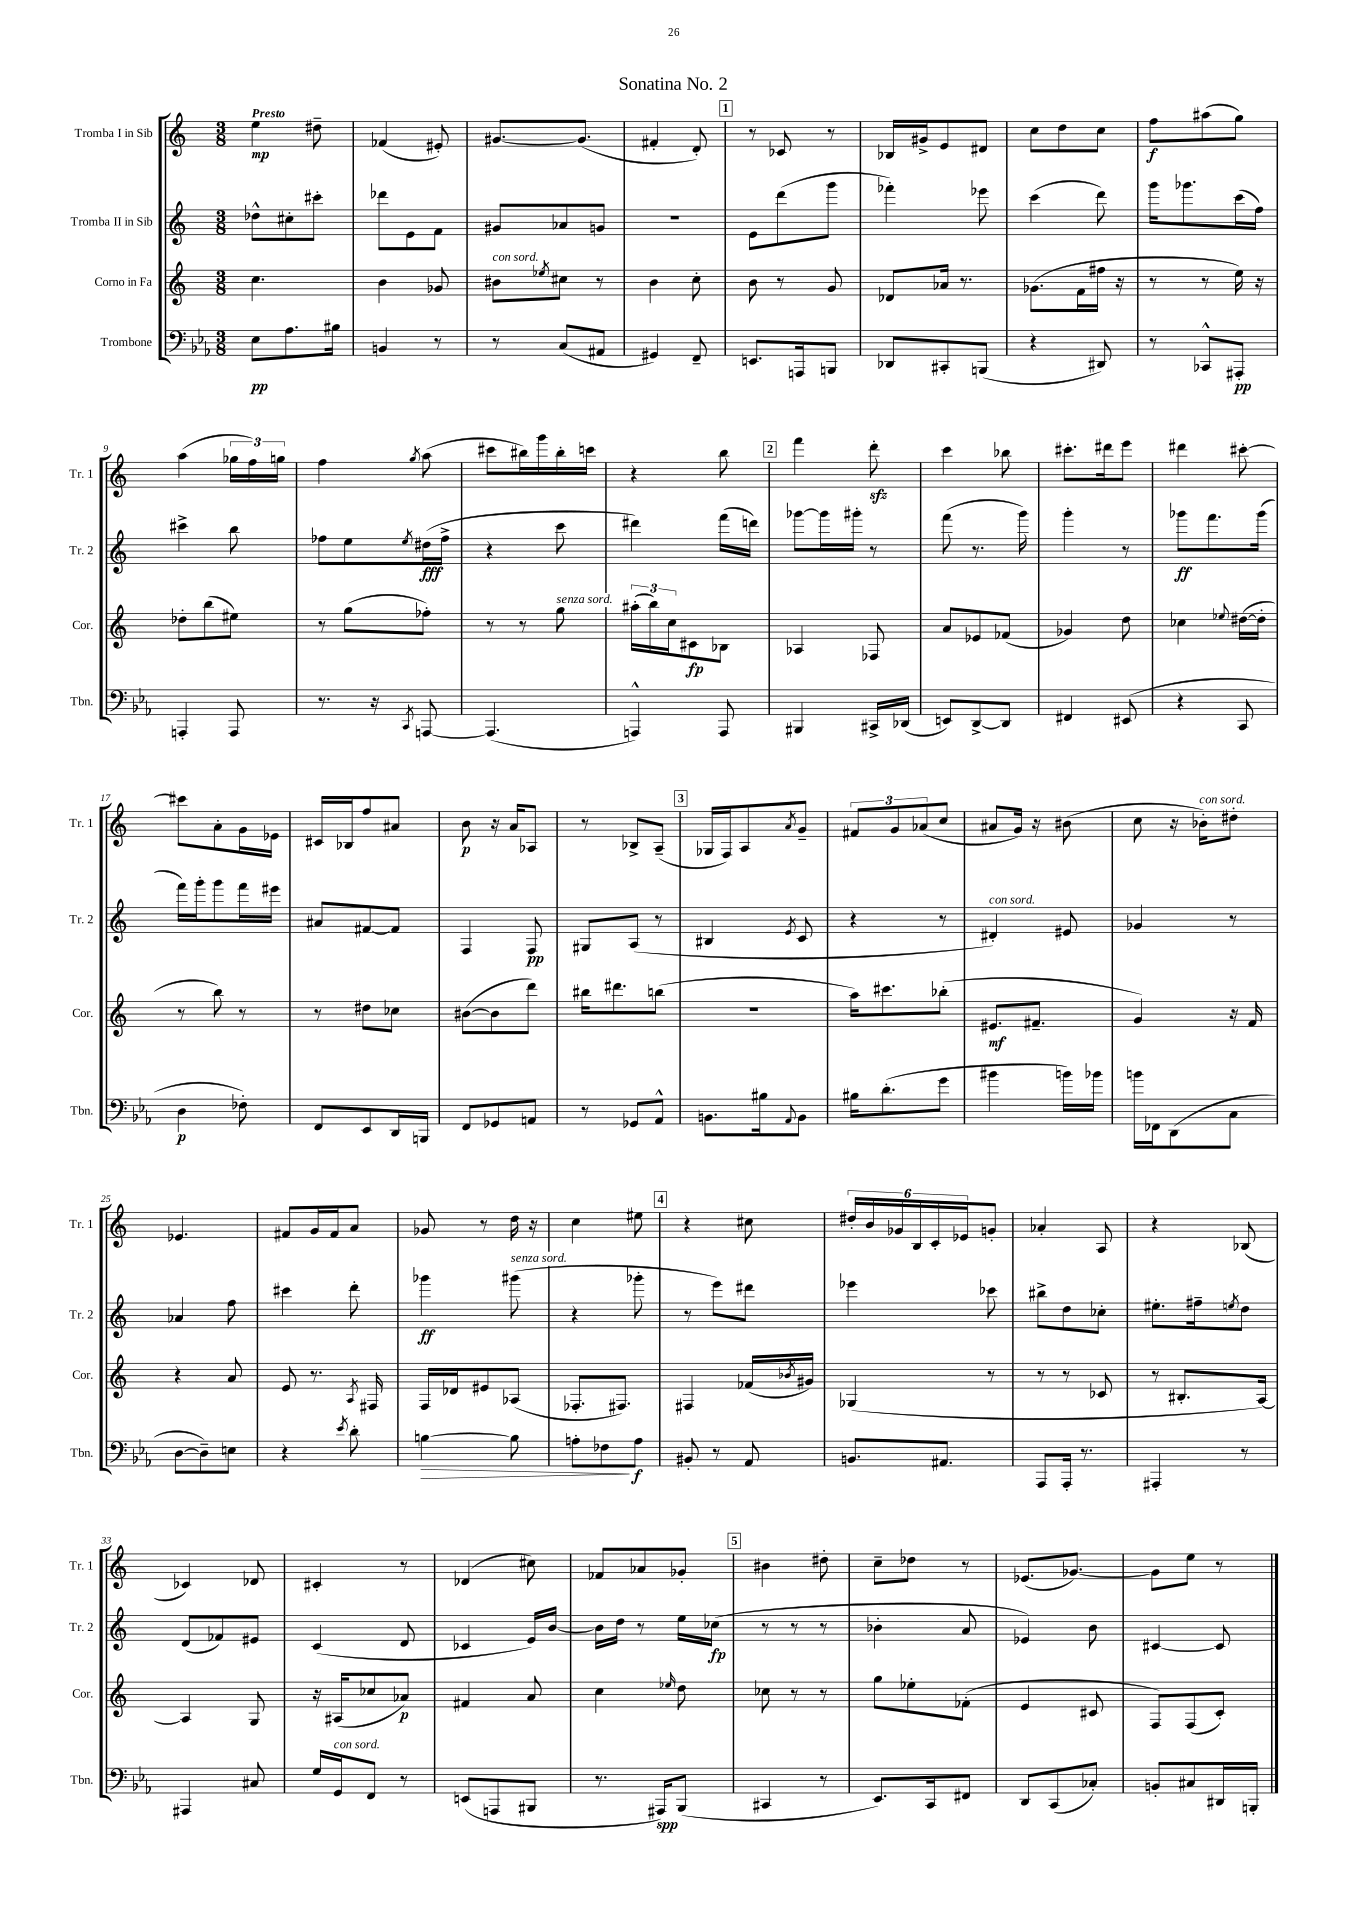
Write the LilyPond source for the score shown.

\header { title = "Sonatina No. 2" }
<<
\new StaffGroup <<
\new Staff = "s0" \with { instrumentName = "Tromba I in Sib" shortInstrumentName = "Tr. 1" } {
    \clef treble \key c \major \numericTimeSignature \time 3/8 \tempo "Presto"
    e''4\mp dis''8-- |
    fes'4( eis'8-.) |
    gis'8.~ gis'8.( |
    fis'4-. d'8-.) |
    \mark \markup { \box "1" } r8 ces'8 r8 |
    bes16 gis'16-> e'8 dis'8 |
    c''8 d''8 c''8 |
    f''8\f ais''8( g''8) |
    a''4( \tuplet 3/2 { ges''16 f''16) g''16 } |
    f''4 \acciaccatura { g''8 } a''8( |
    cis'''8 bis''16) g'''16 bis''16-. c'''16 |
    r4 b''8 |
    \mark \markup { \box "2" } f'''4 d'''8-.\sfz |
    c'''4 bes''8 |
    cis'''8.-. dis'''16 e'''8 |
    dis'''4 cis'''8~-. |
    cis'''8 a'8-. g'16 ees'16 |
    cis'16 bes16 f''8 ais'8 |
    b'8\p r16 a'16 aes8 |
    r8 bes8-> a8--( |
    \mark \markup { \box "3" } ges16 f16) a8 \acciaccatura { a'8 } g'8-- |
    \tuplet 3/2 { fis'8 g'8 aes'8( } c''8 |
    ais'8 g'16) r16 bis'8( |
    c''8 r16 bes'16-.^\markup { \italic "con sord." }) dis''8-. |
    ees'4. |
    fis'8 g'16 fis'16 a'8 |
    ges'8 r8 d''16 r16 |
    c''4 eis''8 |
    \mark \markup { \box "4" } r4 cis''8 |
    \tuplet 6/4 { dis''16-. b'16 ges'16 b16 c'16-. ees'16 } g'8-. |
    aes'4-. a8 |
    r4 bes8( |
    ces'4) des'8 |
    cis'4-. r8 |
    des'4( cis''8) |
    fes'8 aes'8 ges'8-. |
    \mark \markup { \box "5" } bis'4 dis''8-. |
    c''8-- des''8 r8 |
    ees'8.( ges'8.~) |
    ges'8 e''8 r8 \bar "|." |
}
\new Staff = "s1" \with { instrumentName = "Tromba II in Sib" shortInstrumentName = "Tr. 2" } {
    \clef treble \key c \major \numericTimeSignature \time 3/8
    des''8-^ cis''8-. cis'''8-. |
    des'''8 e'8 f'8 |
    gis'8 aes'8 g'8 |
    r4. |
    \mark \markup { \box "1" } e'8 d'''8( g'''8 |
    fes'''4-.) ees'''8 |
    c'''4( d'''8) |
    g'''16 ges'''8. c'''16( f''16) |
    cis'''4-> b''8 |
    fes''8 e''8 \acciaccatura { e''8 } dis''16\fff( fes''16-> |
    r4 c'''8 |
    dis'''4) f'''16( d'''16) |
    \mark \markup { \box "2" } ges'''8~ ges'''16 gis'''16-. r8 |
    f'''8( r8. g'''16) |
    g'''4-. r8 |
    ges'''8\ff f'''8. ges'''16( |
    f'''16) g'''16-. g'''8 f'''16 eis'''16 |
    ais'8 fis'8~ fis'8 |
    f4 f8\pp |
    gis8 a8( r8 |
    \mark \markup { \box "3" } bis4 \acciaccatura { e'8 } c'8 |
    r4 r8 |
    dis'4-.^\markup { \italic "con sord." }) eis'8 |
    ges'4 r8 |
    aes'4 f''8 |
    cis'''4 d'''8-. |
    ges'''4\ff gis'''8^\markup { \italic "senza sord." }( |
    r4 ges'''8-. |
    \mark \markup { \box "4" } r8 e'''8) dis'''8 |
    ees'''4 ces'''8 |
    bis''8-> d''8 ces''8-. |
    eis''8.-. fis''16-- \acciaccatura { e''8 } d''8 |
    d'8( fes'8) eis'8 |
    c'4( d'8 |
    ces'4 e'16) b'16~ |
    b'16 d''16 r8 e''16 ces''16\fp( |
    \mark \markup { \box "5" } r8 r8 r8 |
    bes'4-. a'8 |
    ees'4) b'8 |
    cis'4~ cis'8 \bar "|." |
}
\new Staff = "s2" \with { instrumentName = "Corno in Fa" shortInstrumentName = "Cor." } {
    \clef treble \key c \major \numericTimeSignature \time 3/8
    c''4. |
    b'4 ges'8 |
    bis'8^\markup { \italic "con sord." } \acciaccatura { ees''8 } cis''8 r8 |
    b'4 c''8-. |
    \mark \markup { \box "1" } b'8 r8 g'8 |
    des'8 aes'16 r8. |
    ges'8.( f'16 fis''16 r16 |
    r8 r8 e''16) r16 |
    des''8-. b''8( eis''8) |
    r8 g''8( fes''8-.) |
    r8 r8 g''8^\markup { \italic "senza sord." } |
    \tuplet 3/2 { ais''16-.( b''16) c''16 } cis'8\fp bes8 |
    \mark \markup { \box "2" } aes4 fes8 |
    a'8 ees'8 fes'8( |
    ges'4) d''8 |
    ces''4 \appoggiatura { ees''8 } dis''16~( dis''16-. |
    r8 b''8) r8 |
    r8 dis''8 ces''8 |
    bis'8~( bis'8 d'''8) |
    bis''16 dis'''8. b''8( |
    \mark \markup { \box "3" } R4. |
    a''16) cis'''8. bes''8-.( |
    eis'8.\mf fis'8.-- |
    g'4) r16 f'16 |
    r4 a'8 |
    e'8 r8. \acciaccatura { a8 } fis16 |
    f16 des'16 eis'8 aes8( |
    fes8.-. fis8.) |
    \mark \markup { \box "4" } fis4 fes'16( \acciaccatura { bes'8 } gis'16) |
    ges4( r8 |
    r8 r8 ces'8 |
    r8 bis8.-. a16~) |
    a4 g8 |
    r16 ais16( ces''8 aes'8\p) |
    fis'4 a'8 |
    c''4 \grace { ees''16 } d''8 |
    \mark \markup { \box "5" } ces''8 r8 r8 |
    g''8 ees''8-. fes'8-.( |
    e'4 cis'8 |
    f8) f8( c'8-.) \bar "|." |
}
\new Staff = "s3" \with { instrumentName = "Trombone" shortInstrumentName = "Tbn." } {
    \clef bass \key ees \major \numericTimeSignature \time 3/8
    ees8\pp aes8. bis16 |
    b,4 r8 |
    r8 c8( ais,8 |
    gis,4) f,8-- |
    \mark \markup { \box "1" } e,8. a,,16 b,,8 |
    des,8 cis,8-. b,,8( |
    r4 dis,8) |
    r8 ces,8-^ ais,,8-.\pp |
    a,,4-. a,,8 |
    r8. r16 \acciaccatura { c,8 } a,,8~ |
    a,,4.( |
    a,,4-^) a,,8 |
    \mark \markup { \box "2" } bis,,4 cis,16-> des,16( |
    e,8) d,8~-> d,8 |
    fis,4 eis,8( |
    r4 c,8 |
    d4\p fes8-.) |
    f,8 ees,8 d,16 b,,16 |
    f,8 ges,8 a,8 |
    r8 ges,8 aes,8-^ |
    \mark \markup { \box "3" } b,8. bis16 \appoggiatura { aes,8 } b,8 |
    bis16 d'8.-.( g'8 |
    bis'4 b'16) bes'16 |
    b'16 fes,16 d,8( c8 |
    d8~ d8--) e8 |
    r4 \acciaccatura { ees'8 } d'8-. |
    b4~\> b8 |
    a8-. fes8\! a8\f |
    \mark \markup { \box "4" } bis,8-. r8 aes,8 |
    b,8. ais,8. |
    aes,,8 aes,,16-. r8. |
    ais,,4-. r8 |
    ais,,4 cis8 |
    g16 g,16^\markup { \italic "con sord." } f,8 r8 |
    e,8( a,,8 bis,,8 |
    r8. ais,,16\spp) bes,,8( |
    \mark \markup { \box "5" } cis,4 r8 |
    ees,8.) c,16 fis,8 |
    d,8 c,8( ces8-.) |
    b,8-. cis8 dis,16 b,,16-. \bar "|." |
}
>>
>>
